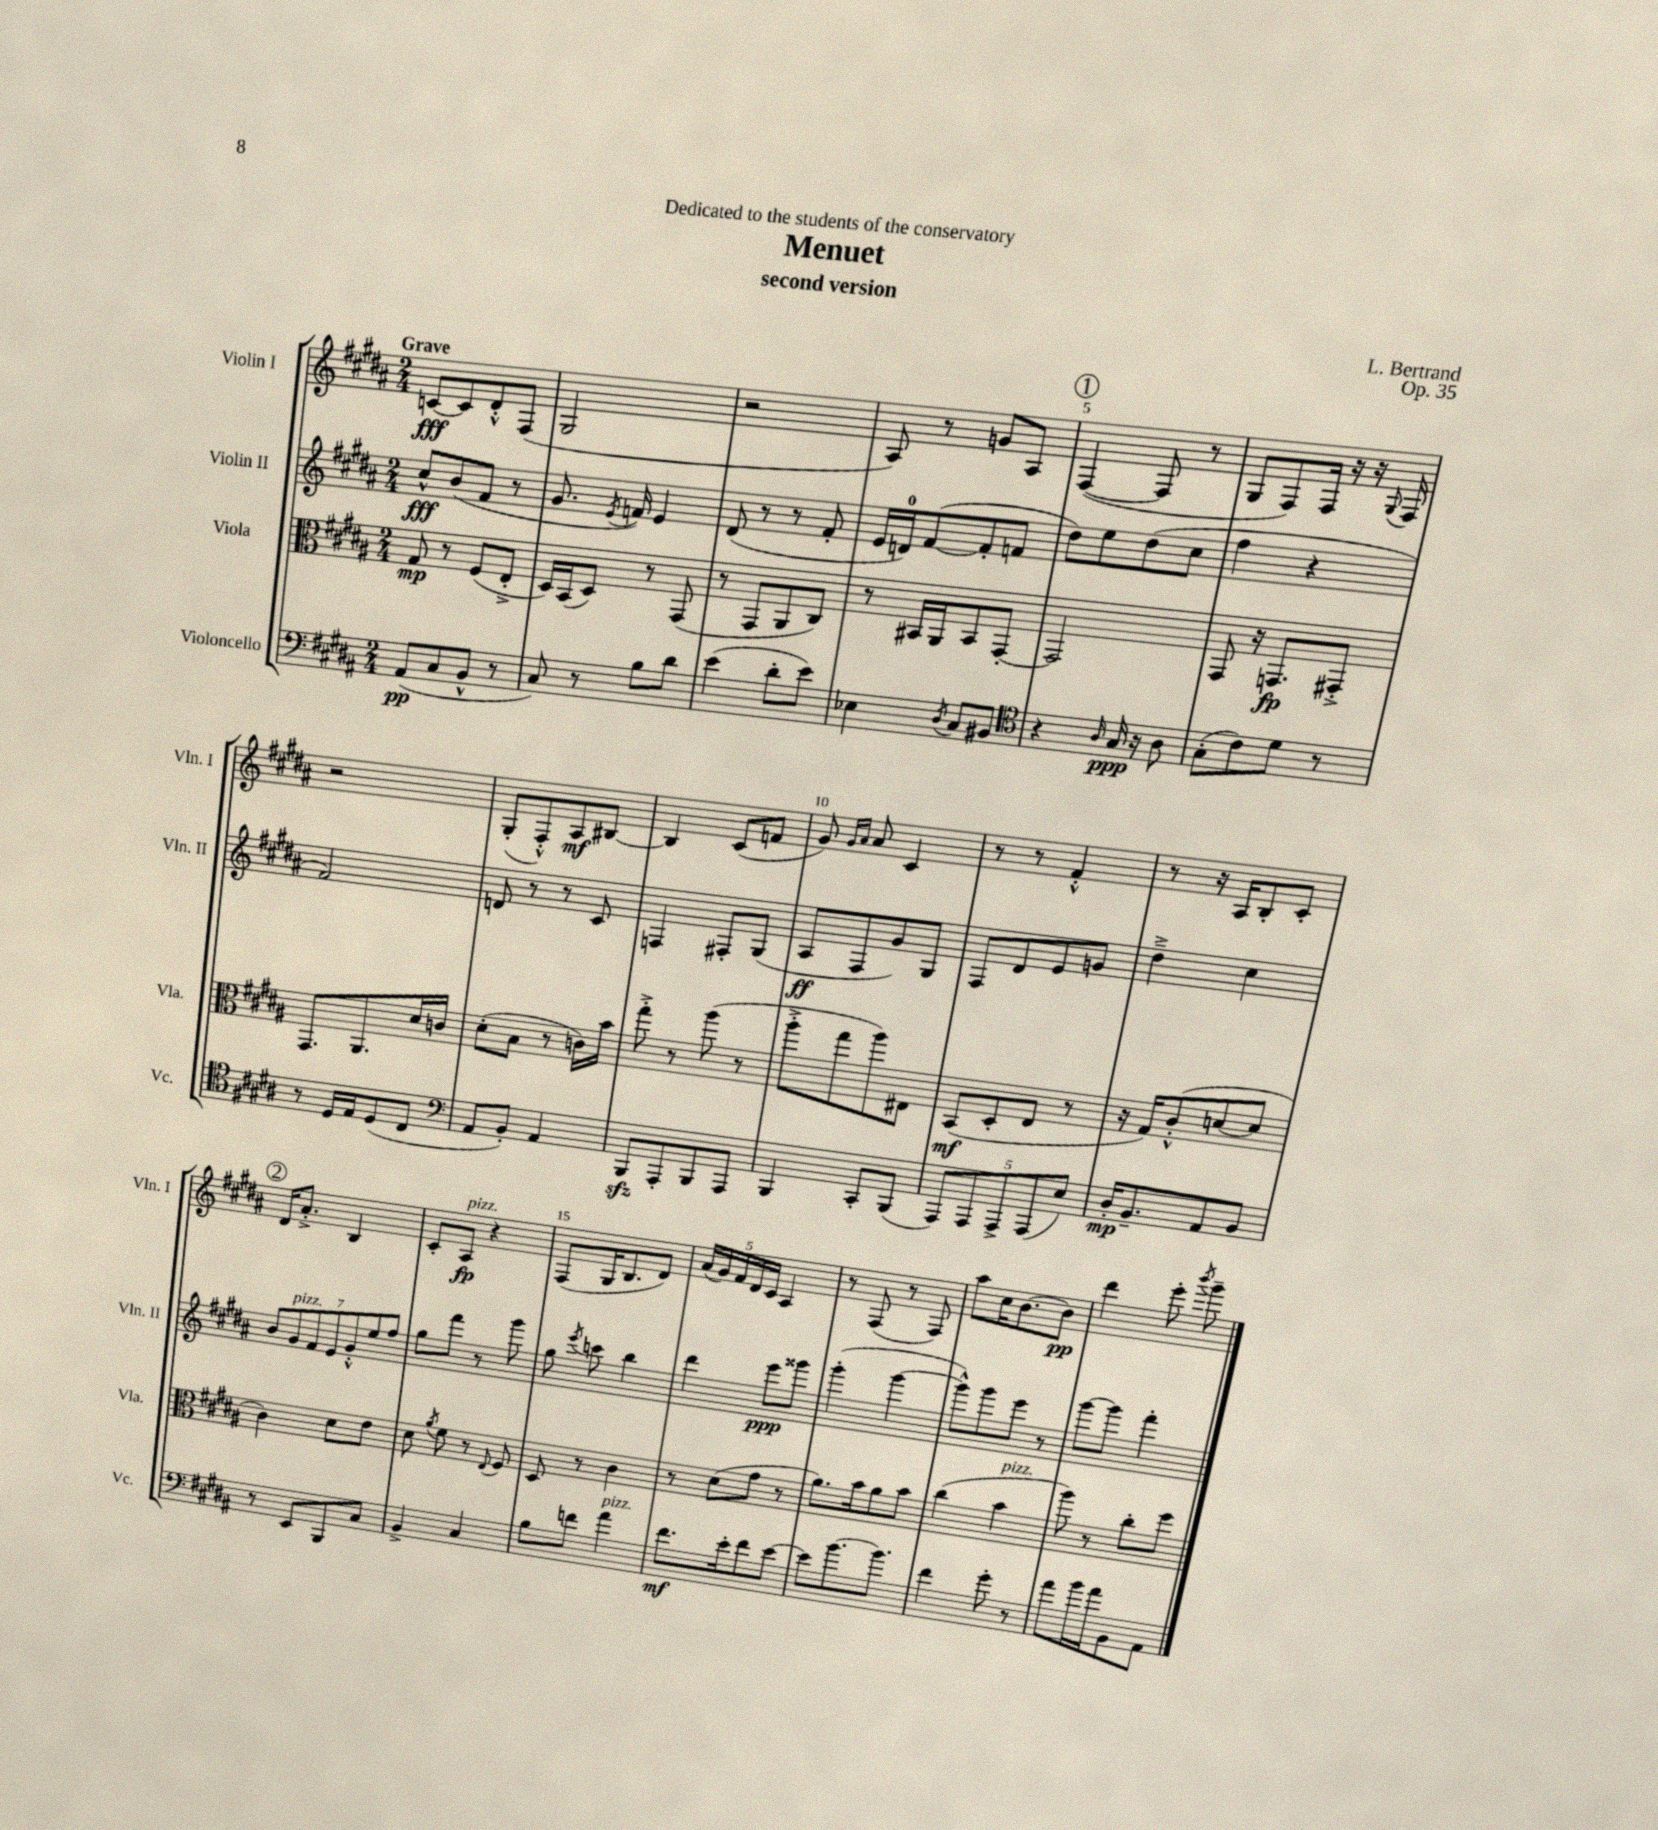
\header { title = "Menuet" composer = "L. Bertrand" subtitle = "second version" dedication = "Dedicated to the students of the conservatory" opus = "Op. 35" }
<<
\new StaffGroup <<
\new Staff = "s0" \with { instrumentName = "Violin I" shortInstrumentName = "Vln. I" } {
    \clef treble \key b \major \numericTimeSignature \time 2/4 \tempo "Grave"
    \autoBeamOff c'8[~\fff c'8 dis'8-.-^ fis8]( |
    gis2 |
    r2 |
    ais8) r8 g'8[ ais8] |
    \mark \markup { \circle "1" } fis4~( fis8 r8 |
    gis8[ fis8) fis16] r16 r16 \appoggiatura { gis8 } fis16 |
    r2 |
    gis8[-.( fis8-.-^) ais8\mf bis8]~ |
    bis4 cis'8[( f'8] |
    gis'8) \grace { gis'16[ ais'16] } ais'8 cis'4 |
    r8 r8 fis'4-.-^ |
    r8 r16 ais16[ b8-. cis'8]-. |
    \mark \markup { \circle "2" } dis'16[ ais'8.]-.-> b4 |
    cis'8[-. ais8]\fp^\markup { \italic "pizz." } r4 |
    fis8[( gis16 b8. dis'8]) |
    \tuplet 5/4 { ais'16[( gis'16) fis'16 dis'16 cis'16] } ais4 |
    r8 fis8( r8 fis8) |
    ais''8[ cis''16 b'8.~ b'8]\pp |
    dis'''4 e'''8-. \acciaccatura { b'''8 } gis'''8-- \bar "|." |
}
\new Staff = "s1" \with { instrumentName = "Violin II" shortInstrumentName = "Vln. II" } {
    \clef treble \key b \major \numericTimeSignature \time 2/4
    \autoBeamOff cis''8[-^\fff b'8( fis'8] r8 |
    gis'8. \acciaccatura { e'8 } f'16) e'4 |
    dis'8( r8 r8 fis'8-. |
    e'16[ d'16-0) fis'8~( fis'8-. f'8] |
    \mark \markup { \circle "1" } dis''8[) e''8 dis''8( cis''8] |
    fis''4 r4 |
    fis'2) |
    d'8 r8 r8 cis'8 |
    f4 fis8[-. gis8]( |
    ais8[\ff fis8 gis'8) gis8] |
    fis8[ dis'8 e'8 g'8] |
    dis''4---> cis''4 |
    \mark \markup { \circle "2" } \tuplet 7/4 { b'8[ gis'8^\markup { \italic "pizz." } fis'8 e'8 gis'8-.-^ e''8 fis''8] } |
    gis''8[ fis'''8] r8 gis'''8 |
    gis''8 \acciaccatura { e'''8 } c'''8 b''4 |
    dis'''4 e'''8[\ppp gisis'''8] |
    gis'''4-.( gis'''4~ |
    gis'''8[-^) gis'''8 e'''8] r8 |
    gis'''8[~ gis'''8] fis'''4-. \bar "|." |
}
\new Staff = "s2" \with { instrumentName = "Viola" shortInstrumentName = "Vla." } {
    \clef alto \key b \major \numericTimeSignature \time 2/4
    \autoBeamOff gis8\mp r8 fis8[( e8]-.-> |
    dis16[) b,16( dis8]) r8 gis,8( |
    r8 gis,8[ ais,8 cis8]) |
    r8 bis,16[ ais,16 bis,8 gis,8]~-. |
    \mark \markup { \circle "1" } gis,2 |
    gis,8 r16 g,8.[\fp gis,8]-.-> |
    gis,8.[ ais,8. dis'16 c'16] |
    dis'8[-.( b8] r8 c'16[) b'16] |
    gis''8-.-> r8 ais''8( r8 |
    ais''8[-.-> gis''8 ais''8) eis8] |
    b,8[\mf( dis8-. e8] r8 |
    r16 gis16[) cis'8-.-^( d'8~ d'8] |
    \mark \markup { \circle "2" } cis'4) dis'8[ e'8] |
    dis'8 \acciaccatura { ais'8 } fis'8 r8 \appoggiatura { e8 } fis8 |
    dis8 r8 cis'4 |
    r8 dis'8[( gis'8] r8 |
    ais'8.[) b'16 ais'8 b'8] |
    cis''4( b'4^\markup { \italic "pizz." } |
    ais''8) r8 cis''8[-. fis''8] \bar "|." |
}
\new Staff = "s3" \with { instrumentName = "Violoncello" shortInstrumentName = "Vc." } {
    \clef bass \key b \major \numericTimeSignature \time 2/4
    \autoBeamOff ais,8[\pp( cis8 b,8]-^ r8 |
    cis8) r8 b8[ dis'8] |
    e'4( dis'8[-. e'8]) |
    ees4 \acciaccatura { dis8 } cis8[ bis,8] |
    \mark \markup { \circle "1" } \clef tenor r4 \grace { ais16 } gis16\ppp r16 ais8 |
    gis8[-.( cis'8) dis'8] r8 |
    r8 dis16[ e16 dis8( cis8] |
    \clef bass ais,8[ b,8]-.) ais,4 |
    b,,8[\sfz ais,,8-. b,,8 ais,,8] |
    b,,4 cis,8[-. b,,8]( |
    \tuplet 5/4 { ais,,8[) ais,,8 ais,,8-> ais,,8( e8]) } |
    dis16[-.\mp b,8.-- ais,8 b,8] |
    \mark \markup { \circle "2" } r8 e,8[ b,,8 cis8] |
    b,4-> cis4 |
    b8[ f'8] ais'4^\markup { \italic "pizz." } |
    fis'8.[\mf e'16-. fis'8 e'8]~ |
    e'8[ b'8.~ b'8.] |
    fis'4 gis'8-. r8 |
    ais'8[ b'16 ais'16 b,8 ais,8] \bar "|." |
}
>>
>>
\layout { \context { \Score \override BarNumber.break-visibility = ##(#f #t #t) barNumberVisibility = #(every-nth-bar-number-visible 5) } }
